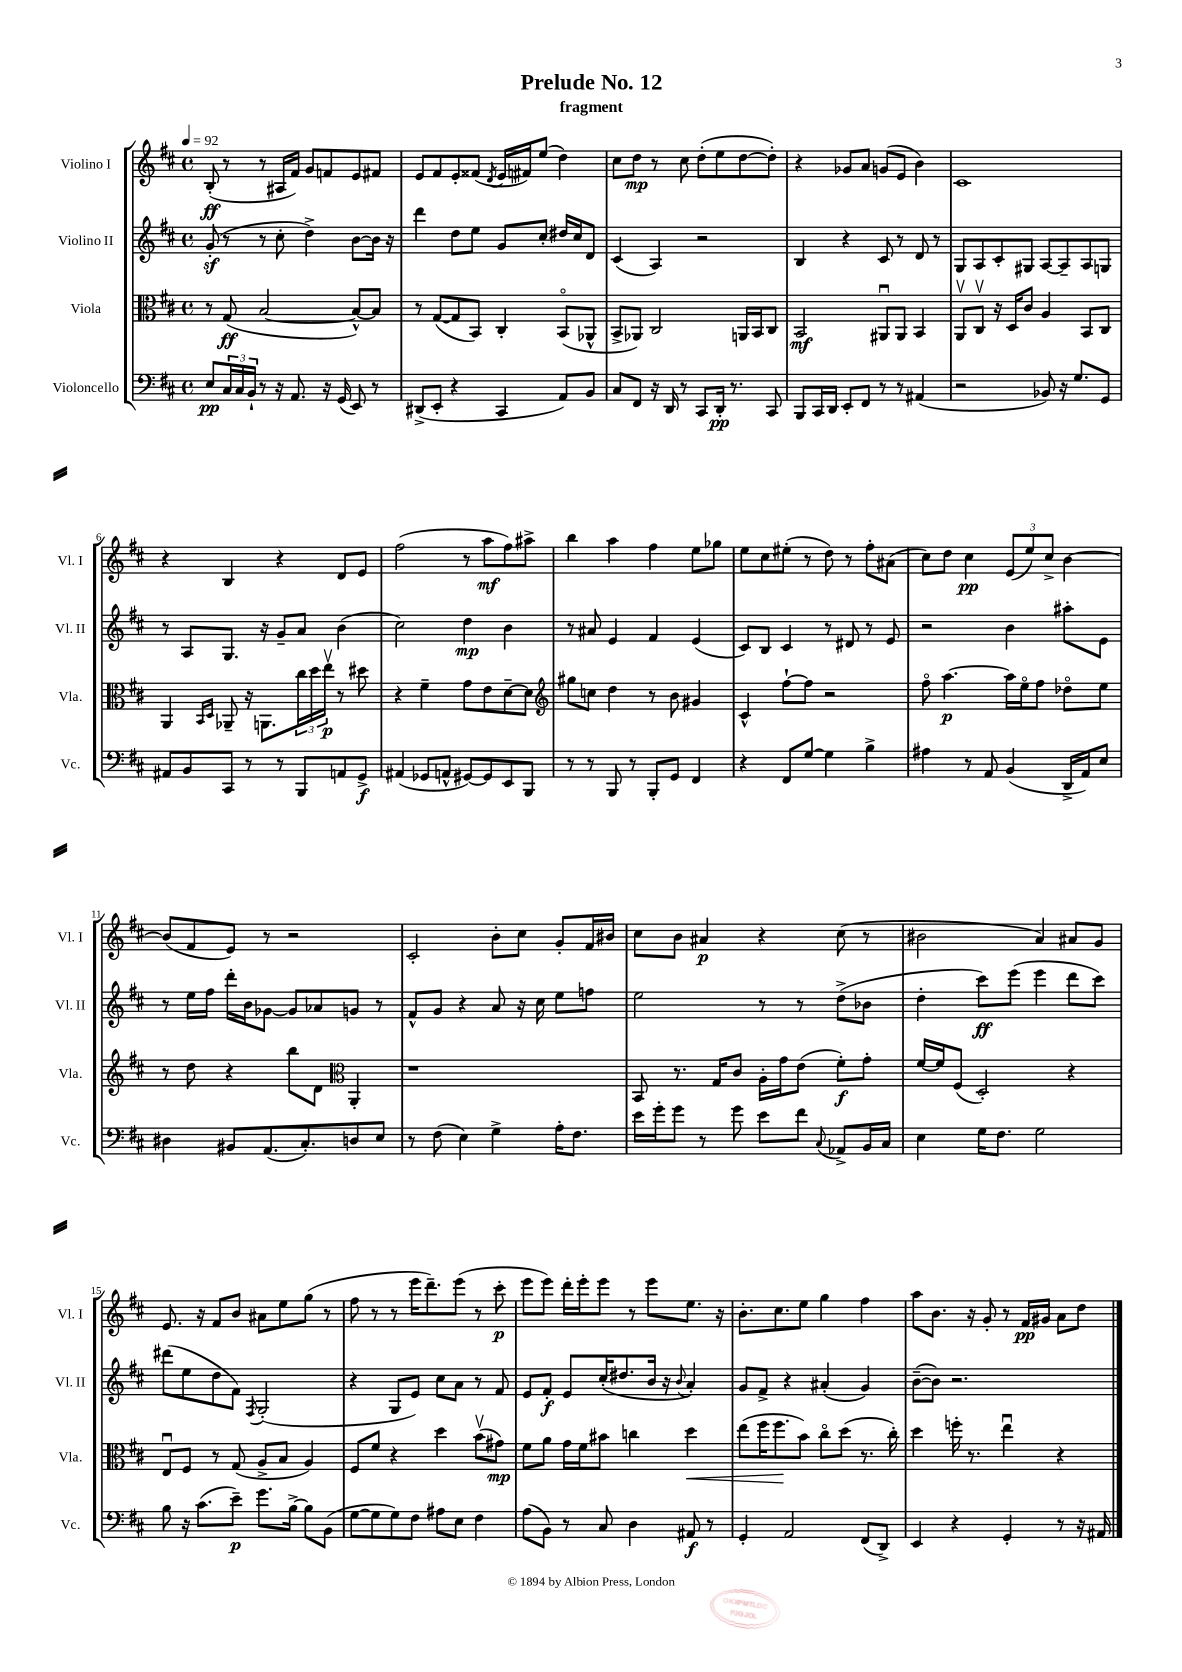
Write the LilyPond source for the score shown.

\header { title = "Prelude No. 12" subtitle = "fragment" }
<<
\new StaffGroup <<
\new Staff = "s0" \with { instrumentName = "Violino I" shortInstrumentName = "Vl. I" } {
    \clef treble \key d \major \defaultTimeSignature \time 4/4 \tempo 4 = 92
    b8-.\ff( r8 r8 ais16 fis'16) g'8 f'8 e'8 fis'8 |
    e'8 fis'8 e'8-. fisis'8( \acciaccatura { d'8 } e'16 fis'16) e''8( d''4) |
    cis''8 d''8\mp r8 cis''8 d''8-.( e''8 d''8~ d''8-.) |
    r4 ges'8 a'8 g'8( e'8 b'4) |
    cis'1 |
    r4 b4 r4 d'8 e'8 |
    fis''2( r8 a''8\mf fis''8) ais''8-> |
    b''4 a''4 fis''4 e''8 ges''8 |
    e''8 cis''8 eis''8-.( r8 d''8) r8 fis''8-. ais'8( |
    cis''8) d''8 cis''4\pp \tuplet 3/2 { e'8( e''8) cis''8-> } b'4~ |
    b'8( fis'8 e'8) r8 r2 |
    cis'2-. b'8-. cis''8 g'8-. fis'16 bis'16 |
    cis''8 b'8 ais'4\p r4 cis''8( r8 |
    bis'2 a'4) ais'8 g'8 |
    e'8. r16 fis'8 b'8 ais'8 e''8 g''8( r8 |
    fis''8 r8 r8 e'''16 d'''8.--) e'''8( r8 cis'''8-.\p |
    e'''8 e'''8) d'''16-. e'''16-. e'''8 r8 e'''8 e''8. r16 |
    b'8.-. cis''8. e''8 g''4 fis''4 |
    a''8 b'8. r16 g'8-. r8 fis'16\pp gis'16 a'8 d''8 \bar "|." |
}
\new Staff = "s1" \with { instrumentName = "Violino II" shortInstrumentName = "Vl. II" } {
    \clef treble \key d \major \defaultTimeSignature \time 4/4
    g'8-.\sf( r8 r8 cis''8-. d''4->) b'8~ b'16 r16 |
    d'''4 d''8 e''8 g'8 cis''8-. dis''16 cis''16 d'8 |
    cis'4( a4) r2 |
    b4 r4 cis'8 r8 d'8 r8 |
    g8 a8 cis'8-. gis8 a8~ a8-- a8 g8 |
    r8 a8 g8. r16 g'8-- a'8 b'4( |
    cis''2) d''4\mp b'4 |
    r8 ais'8 e'4 fis'4 e'4( |
    cis'8) b8 cis'4 r8 dis'8 r8 e'8 |
    r2 b'4 ais''8-. e'8 |
    r8 e''16 fis''16 d'''16-. b'16 ges'8~ ges'8 aes'8 g'8 r8 |
    fis'8-^ g'8 r4 a'8 r16 cis''16 e''8 f''8 |
    e''2 r8 r8 d''8->( bes'8 |
    d''4-. cis'''8\ff) e'''8( e'''4 d'''8 cis'''8) |
    dis'''8( e''8 d''8 fis'8) \acciaccatura { fis8 } g2-.( |
    r4 g8 e'8) cis''8 a'8 r8 fis'8 |
    e'8 fis'8-.\f e'8 cis''16-.( dis''8. b'16 r16 \appoggiatura { b'8 } a'4-.) |
    g'8 fis'8-> r4 ais'4-.( g'4) |
    b'8~--( b'8) r2. \bar "|." |
}
\new Staff = "s2" \with { instrumentName = "Viola" shortInstrumentName = "Vla." } {
    \clef alto \key d \major \defaultTimeSignature \time 4/4
    r8 g8\ff( b2~ b8~-^) b8 |
    r8 g8~( g8 b,8) cis4-. b,8\flageolet( aes,8-^ |
    b,8-> aes,8) cis2 a,16 b,16 cis8 |
    b,2\mf ais,8\downbow ais,8 b,4 |
    a,8\upbow cis8\upbow r16 d16 cis'8 a4 b,8 cis8 |
    a,4 \grace { b,16 d16 } aes,8-- r16 a,8. \tuplet 3/2 { cis''16 d''16 e''16\upbow\p } r8 dis''8 |
    r4 fis'4-- g'8 e'8 d'8~-- d'8 |
    \clef treble gis''8 c''8 d''4 r8 b'8 gis'4 |
    cis'4-^ fis''8~-! fis''8 r2 |
    fis''8\flageolet a''4.~\p a''16 e''16\flageolet fis''8 des''8\flageolet e''8 |
    r8 d''8 r4 b''8 d'8 \clef alto a,4-. |
    r1 |
    b,8 r8. g16 cis'8 a16-. g'16 e'8( fis'8-.\f) g'8-. |
    fis'16~ fis'16 fis8( d2-.) r4 |
    e8\downbow fis8 r8 g8( a8-> b8 a4) |
    fis8 fis'8 r4 d''4 b'8\upbow( gis'8\mp) |
    fis'8 a'8 g'16 fis'16 bis'8 c''4 d''4\< |
    e''8( fis''16 fis''8.\! b'8) cis''8\flageolet d''8( r8. cis''16-.) |
    d''4 f''16-. r8. e''4\downbow r4 \bar "|." |
}
\new Staff = "s3" \with { instrumentName = "Violoncello" shortInstrumentName = "Vc." } {
    \clef bass \key d \major \defaultTimeSignature \time 4/4
    e8\pp \tuplet 3/2 { cis16 cis16 b,16-! } r8 r16 a,8. r16 g,16( e,8) r8 |
    dis,8->( e,8-. r4 cis,4 a,8) b,8 |
    cis8 fis,8 r16 d,16 r8 cis,8 d,16-.\pp r8. cis,8 |
    b,,8 cis,16 d,16 e,8-. fis,8 r8 r8 ais,4( |
    r2 bes,8) r16 g8. g,8 |
    ais,8 b,8 cis,8 r8 r8 b,,8 a,8 g,8->\f |
    ais,4( ges,8 a,8-^ gis,8~) gis,8 e,8 b,,8 |
    r8 r8 b,,8 r8 b,,8-. g,8 fis,4 |
    r4 fis,8 g8~ g4 b4-> |
    ais4 r8 a,8 b,4( d,16-> a,16) e8 |
    dis4 bis,8 a,8.( cis8.-.) d8 e8 |
    r8 fis8( e4) g4-> a16-. fis8. |
    e'16 g'16-. g'8 r8 g'8 e'8 fis'8 \appoggiatura { cis8 } aes,8-> b,16 cis16 |
    e4 g16 fis8. g2 |
    b8 r16 cis'8.( e'8--\p) g'8. b16~-> b8 b,8( |
    g8~ g8 g8) fis8 ais8 e8 fis4 |
    a8( b,8) r8 cis8 d4 ais,8\f r8 |
    g,4-. a,2 fis,8( d,8->) |
    e,4 r4 g,4-. r8 r16 ais,16 \bar "|." |
}
>>
>>
